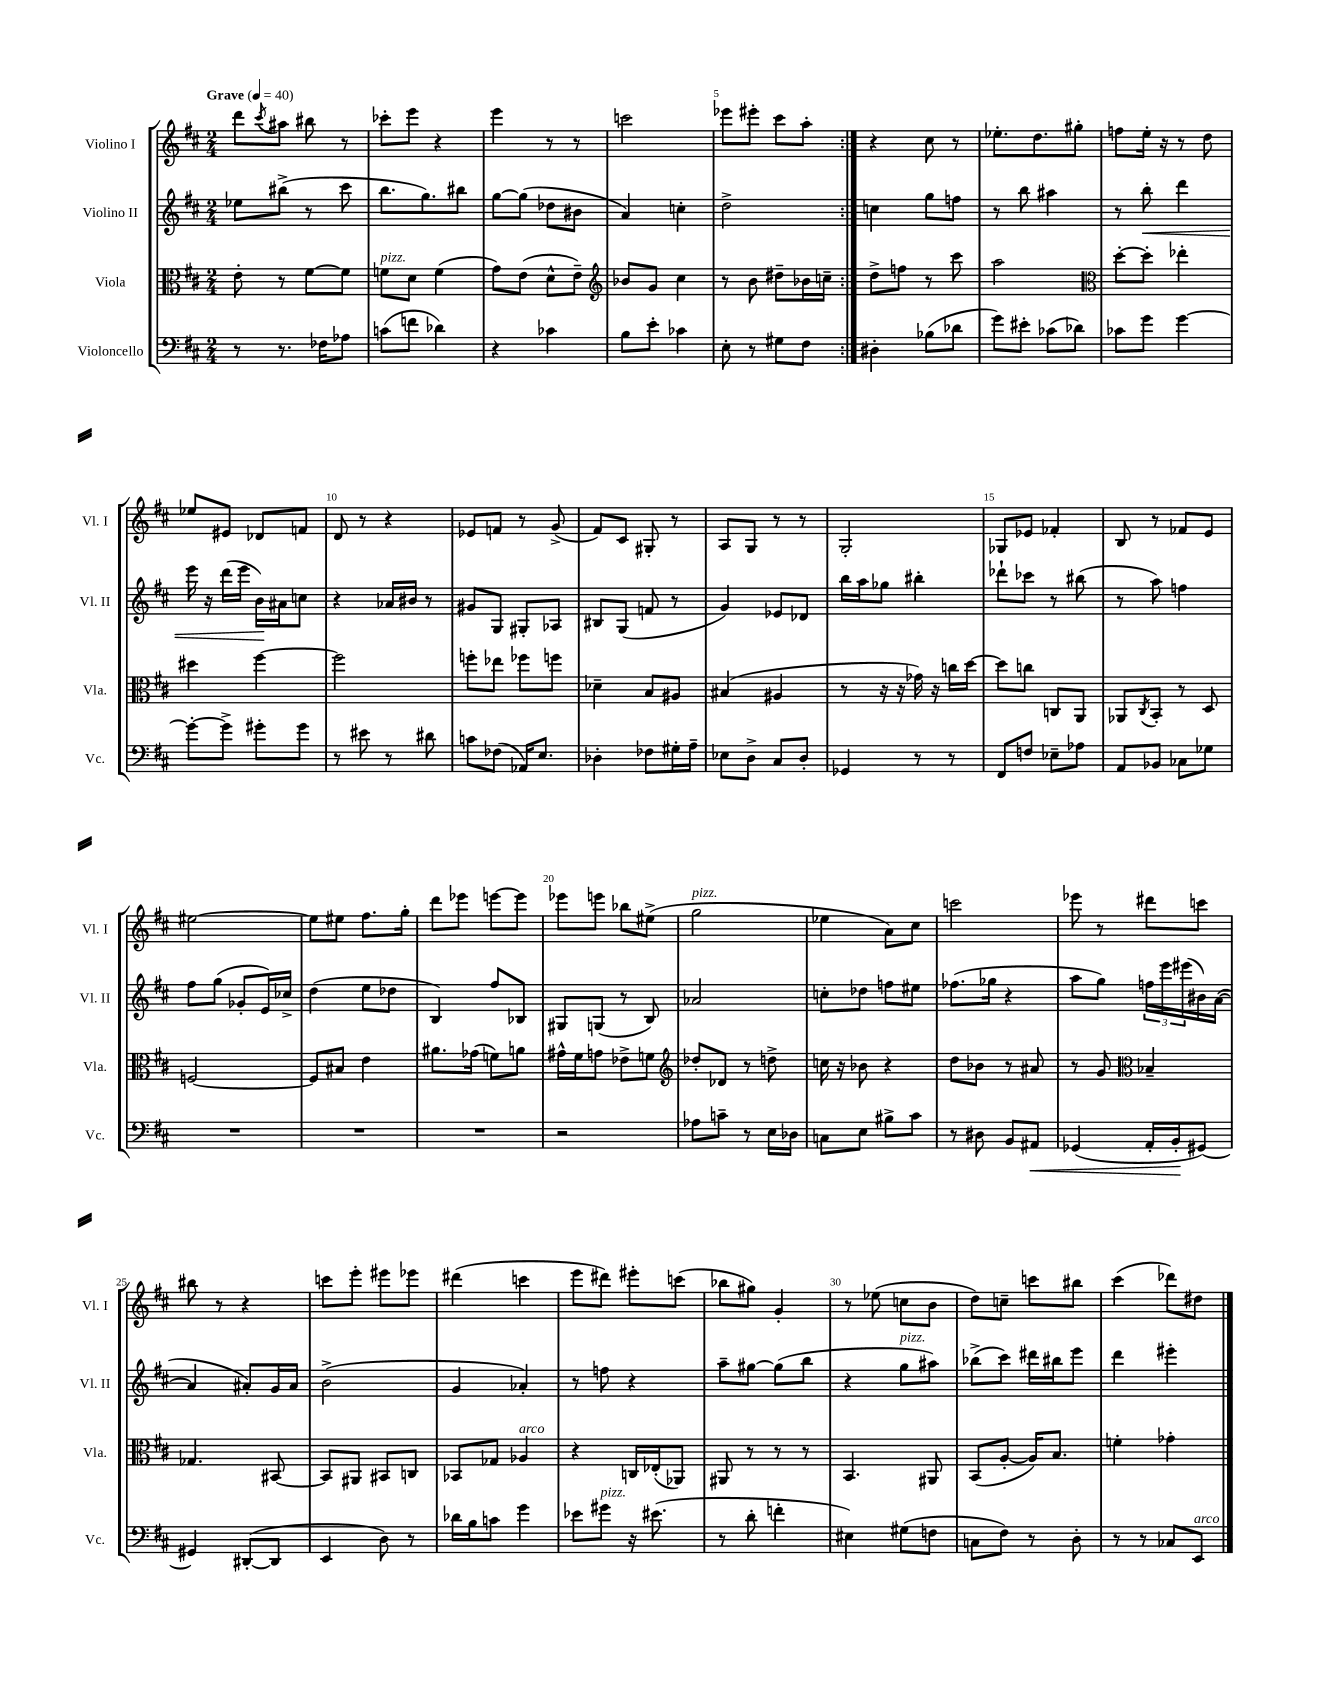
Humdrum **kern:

**kern	**kern	**kern	**kern
*staff4	*staff3	*staff2	*staff1
*clefF4	*clefC3	*clefG2	*clefG2
*k[f#c#]	*k[f#c#]	*k[f#c#]	*k[f#c#]
*M2/4	*M2/4	*M2/4	*M2/4
*MM40	*MM40	*MM40	*MM40
8r	8e'	8ee-	8ddd
.	.	.	8qccc#
8.r	8r	(8bb#^	8aa#
.	[8f#	8r	8bb#
16F-	.	.	.
8A-	8f#]	8ccc#	8r
=	=	=	=
(8c	8f	8.bb	8ccc-'
8f	8d	.	8eee
.	.	8.gg)	.
4d-)	(4f	.	4r
.	.	8bb#	.
=	=	=	=
4r	8g)	[8gg	4eee
.	(8e	(8gg]	.
4c-	8d^^	8dd-	8r
.	8e~)	8b#	8r
=	=	=	=
*	*clefG2	*	*
8B	8b-	4a)	2ccc
8e'	8g	.	.
4c-	4cc#	4cc'	.
=	=	=	=
8E'	8r	2dd^	8eee-
8r	8b	.	8eee#'
8G#	8dd#~	.	8ccc#
8F#	16b-	.	8aa'
.	16cc~	.	.
=:|!	=:|!	=:|!	=:|!
4D#'	8dd^	4cc	4r
.	8ff	.	.
(8B-	8r	8gg	8cc#
8d-	8ccc#	8ff	8r
=	=	=	=
8g)	2aa	8r	8.ee-'
8e#'	.	8bb	.
.	.	.	8.dd
(8c-	.	4aa#	.
8d-)	.	.	8gg#'
=	=	=	=
*	*clefC3	*	*
8c-	[8dd'	8r	8ff
8g	8dd']	8bb'	16ee'
.	.	.	16r
[4g	4ee-'	4ddd	8r
.	.	.	8dd
=	=	=	=
8g'_	4dd#	16eee	8ee-
.	.	16r	.
8g^]	.	(16ddd	8e#
.	.	16eee	.
8g#'	[4ff#	16b)	8d-
.	.	16a#	.
8g#	.	8cc	8f
=	=	=	=
8r	2ff#]	4r	8d
8e#	.	.	8r
8r	.	16a-	4r
.	.	16b#	.
8d#	.	8r	.
=	=	=	=
8c	8ff'	8g#	8e-
(8F-	8ee-	8G	8f
16AA-)	8ff-	8G#'	8r
8.E	.	.	.
.	8ff	8A-	(8g^
=	=	=	=
4D-'	4d-~	8B#	8f#)
.	.	(8G	8c#
8F-	8B	8f	8G#'
16G#'	8A#	8r	8r
16A~	.	.	.
=	=	=	=
8E-	(4B#	4g)	8A
8D^	.	.	8G
8C#	4A#	8e-	8r
8D'	.	8d-	8r
=	=	=	=
4GG-	8r	16bb	2G'
.	.	16aa	.
.	16r	8gg-	.
.	16r	.	.
8r	16g-)	4bb#'	.
.	16r	.	.
8r	16cc	.	.
.	[16dd	.	.
=	=	=	=
8FF#	8dd]	8ddd-`	8G-
8F	8cc	8ccc-	8e-
8E-~	8C	8r	4f-'
8A-	8AA	(8bb#	.
=	=	=	=
8AA	8AA-	8r	8B
.	8qC#	.	.
8BB-	8BB'	8aa)	8r
8C-	8r	4ff	8f-
8G-	8D	.	8e
=	=	=	=
2r	[2F	8ff#	[2ee#
.	.	(8gg	.
.	.	8g-'	.
.	.	16e)	.
.	.	16cc-^	.
=	=	=	=
2r	8F]	(4dd	8ee#]
.	8B#	.	8ee#
.	4e	8ee	8.ff#
.	.	8dd-	.
.	.	.	16gg'
=	=	=	=
2r	8.a#	4B)	8ddd
.	.	.	8eee-
.	(16g-	.	.
.	8f)	8ff#	[8eee
.	8a	8B-	8eee]
=	=	=	=
2r	16g#^^	8G#	8eee-
.	16f#	.	.
.	8g	(8G	8eee
.	8e-^	8r	8bb-
.	8f	8B)	(8ee#^
=	=	=	=
*	*clefG2	*	*
8A-	8dd-'	2a-	2gg
8c~	8d-	.	.
8r	8r	.	.
16E	8dd^	.	.
16D-	.	.	.
=	=	=	=
8C	16cc	8cc'	4ee-
.	16r	.	.
8E	8b-	8dd-	.
8B#^	4r	8ff	8a)
8c#	.	8ee#	8cc#
=	=	=	=
8r	8dd	(8.ff-	2ccc
8D#	8b-	.	.
.	.	16gg-	.
8BB	8r	4r	.
8AA#	8a#	.	.
=	=	=	=
(4GG-	8r	8aa	8eee-
.	8g	8gg)	8r
*	*clefC3	*	*
16AA'	4B-~	24ff	8ddd#
.	.	24eee	.
16BB'	.	.	.
.	.	(24eee#	.
[8GG#)	.	16b#)	8ccc
.	.	([16a	.
=	=	=	=
4GG#]	4.G-	4a]	8bb#
.	.	.	8r
([8DD#'	.	8a#')	4r
8DD#]	[8BB#	16g	.
.	.	16a#	.
=	=	=	=
4EE	8BB#]	(2b^	8ccc
.	8AA#	.	8eee'
8D)	8BB#	.	8eee#
8r	8C	.	8eee-
=	=	=	=
16d-	8BB-	4g	(4ddd#
16B	.	.	.
8c	8G-	.	.
4g	4A-	4a-')	4ccc
=	=	=	=
8e-	4r	8r	8eee
8g#	.	8ff	8ddd#)
16r	16C	4r	8eee#'
(8.e#	(16E-'	.	.
.	8AA-)	.	(8ccc
=	=	=	=
8r	8AA#	8aa~	8bb-
8d'	8r	[8gg#	8gg#)
4f'	8r	(8gg#]	4g'
.	8r	8bb	.
=	=	=	=
4E#)	4.BB	4r	8r
.	.	.	(8ee-
(8G#	.	8gg	8cc
8F	8AA#	8aa#)	8b
=	=	=	=
8C	(8BB	(8bb-^	8dd)
8F#)	[8A'	8ccc#)	8cc~
8r	16A])	16ddd#	8ccc
.	8.B	16bb#	.
8D'	.	8eee	8bb#
=	=	=	=
8r	4f'	4ddd	(4ccc#
8r	.	.	.
8C-	4g-'	4eee#'	8ddd-)
8EE	.	.	8dd#
==	==	==	==
*-	*-	*-	*-
